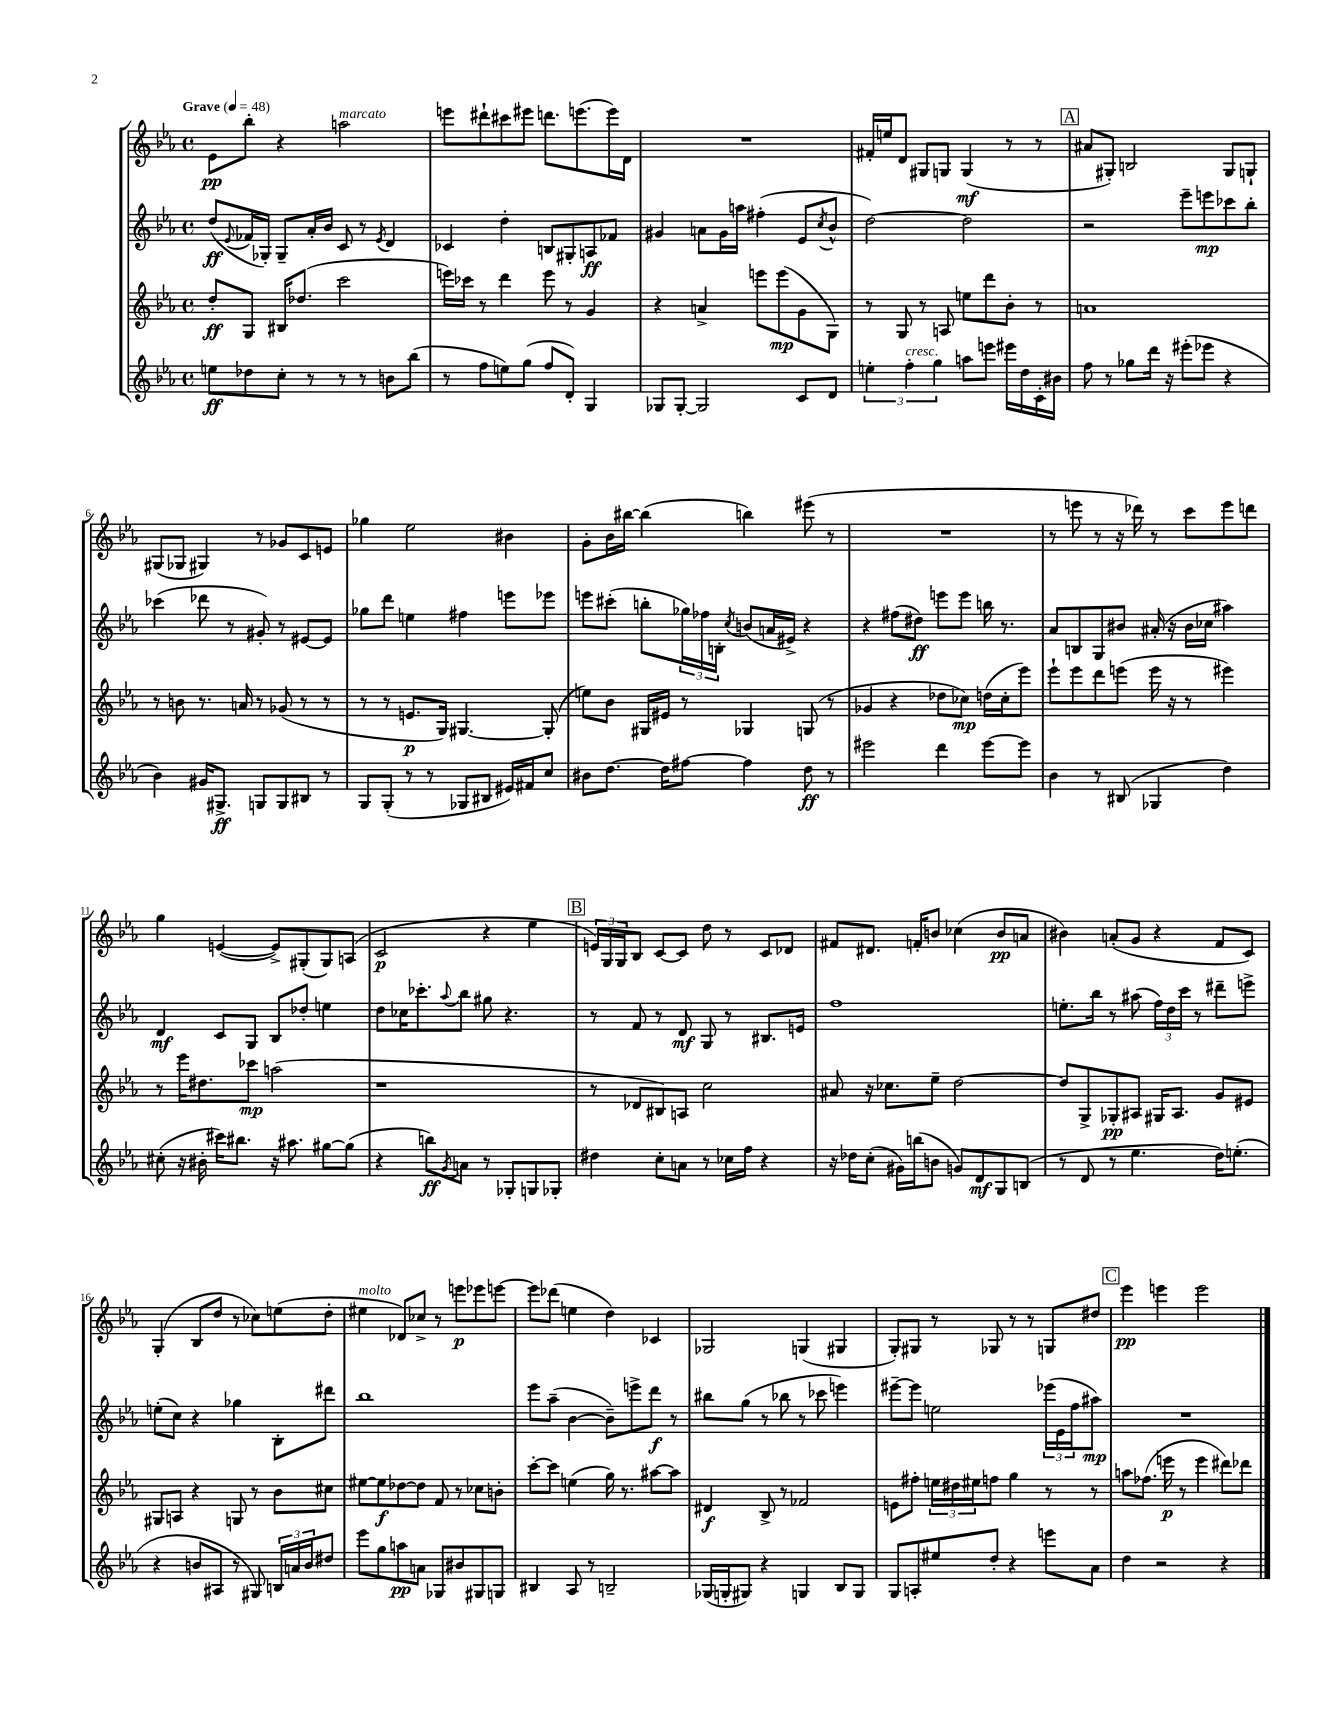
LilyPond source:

<<
\new StaffGroup <<
\new Staff = "s0" {
    \clef treble \key ees \major \defaultTimeSignature \time 4/4 \tempo "Grave" 4 = 48
    ees'8\pp bes''8-. r4 a''2^\markup { \italic "marcato" } |
    e'''8 dis'''8-! cis'''8 eis'''8 d'''8. e'''8.( e'''16) d'16 |
    R1 |
    fis'16-. e''16 d'8 gis8 g8 g4\mf( r8 r8 |
    \mark \markup { \box "A" } ais'8 gis8-.) b2 gis8 g8-! |
    gis8( ges8 gis4) r8 ges'8 c'8 e'8 |
    ges''4 ees''2 bis'4 |
    g'8-. bes'16 bis''16~ bis''4( b''4) eis'''8( r8 |
    R1 |
    r8 e'''8 r8 r16 des'''16) r8 c'''8 e'''8 d'''8 |
    g''4 e'4~( e'8->) gis8-.( gis8) a8( |
    c'2\p r4 ees''4 |
    \mark \markup { \box "B" } \tuplet 3/2 { e'16) g16 g16 } bes8 c'8~ c'8 d''8 r8 c'8 des'8 |
    fis'8 dis'8. f'16-. b'8 ces''4( b'8\pp a'8 |
    bis'4) a'8-.( g'8 r4 f'8 c'8) |
    g4-.( bes8 d''8 r8 ces''8) e''8( d''8-. |
    eis''4^\markup { \italic "molto" } des'8) ces''8-> r8 e'''8\p ees'''8 e'''8~ |
    e'''8 des'''8( e''4 d''4) ces'4 |
    ges2 g4( gis4 |
    g8-.) gis8 r8 ges8 r8 r8 g8 dis''8 |
    \mark \markup { \box "C" } ees'''4\pp e'''4 e'''2 \bar "|." |
}
\new Staff = "s1" {
    \clef treble \key ees \major \defaultTimeSignature \time 4/4
    d''8\ff( \appoggiatura { ees'8 } fes'16 ges16-.) ges8-- aes'16-. bes'16 c'8 r8 \acciaccatura { ees'8 } d'4 |
    ces'4 d''4-. b8 gis8-. a8\ff fes'8 |
    gis'4 a'8 gis'16 a''16 fis''4-.( ees'8 \acciaccatura { c''8 } bes'8-^ |
    d''2~) d''2 |
    \mark \markup { \box "A" } r2 ees'''8-- e'''8\mp ces'''8 bes''8-. |
    ces'''4( des'''8 r8 gis'8-.) r8 eis'8~ eis'8 |
    ges''8 d'''8 e''4 fis''4 e'''8 ees'''8 |
    e'''8 cis'''8-.( b''8-. \tuplet 3/2 { ges''16) fes''16 b16-. } \acciaccatura { c''8 } b'8( a'16 eis'16->) r4 |
    r4 fis''8( dis''8\ff) e'''8 e'''8 b''16 r8. |
    aes'8 b8 g8 bis'8 ais'16-.( r16 bis'16 ces''16 ais''4) |
    d'4\mf c'8 g8 bes8 des''8-. e''4 |
    d''8 ces''16 ces'''8.-. \appoggiatura { aes''8 } bes''8 gis''8 r4. |
    \mark \markup { \box "B" } r8 f'8 r8 d'8\mf g8 r8 bis8. e'16 |
    f''1 |
    e''8.-. bes''16 r8 ais''8( \tuplet 3/2 { f''16) d''16 c'''16 } r8 dis'''8-- e'''8-> |
    e''8-.( c''8) r4 ges''4 bes8-. dis'''8 |
    bes''1 |
    ees'''8 aes''8--( bes'4~ bes'8--) e'''8-> d'''8\f r8 |
    bis''8 g''8( r8 bes''8 r8 ces'''8 e'''4) |
    eis'''8~-- eis'''8 e''2 \tuplet 3/2 { ees'''16( ees'16 f''16 } ais''8\mp) |
    \mark \markup { \box "C" } R1 \bar "|." |
}
\new Staff = "s2" {
    \clef treble \key ees \major \defaultTimeSignature \time 4/4
    d''8-.\ff g8 bis16 des''8.( c'''2 |
    e'''16) ces'''16 r8 d'''4 e'''8 r8 g'4 |
    r4 a'4-> e'''8 e'''8\mp( g'8 g8) |
    r8 g8 r8 a8 e''8 d'''8 bes'8-. r8 |
    \mark \markup { \box "A" } a'1 |
    r8 b'8 r8. a'16 r8 ges'8( r8 r8 |
    r8 r8 e'8.\p g16) gis4.~ gis8-.( |
    e''8) bes'8 gis16 eis'16 r8 ges4 g8( r8 |
    ges'4 r4 des''8 ces''8\mp) d''16( ces''16-. ees'''8) |
    ees'''8-! ees'''8 d'''8 e'''8( e'''16 r16 r8 eis'''4) |
    r8 ees'''16 dis''8. ces'''8\mp a''2( |
    r1 |
    \mark \markup { \box "B" } r8 des'8 bis8) a8 c''2 |
    ais'8 r16 ces''8. ees''8-- d''2~ |
    d''8 g8-> ges8-.\pp ais8 gis16 ais8. g'8 eis'8 |
    gis8 a8 r4 g8 r8 bes'8 cis''8 |
    eis''8~ eis''8\f des''8~ des''8 f'8 r8 ces''8 b'8-. |
    c'''8~-. c'''8 e''4( g''16) r8. ais''8~ ais''8 |
    dis'4\f bes8-> r8 fes'2 |
    e'8 fis''8-. \tuplet 3/2 { e''16 dis''16 eis''16 } f''8 g''4 r8 r8 |
    \mark \markup { \box "C" } a''8 fes''8.( e'''16\p r8 e'''4 dis'''8) des'''8 \bar "|." |
}
\new Staff = "s3" {
    \clef treble \key ees \major \defaultTimeSignature \time 4/4
    e''8\ff des''8 c''8-. r8 r8 r8 b'8 bes''8( |
    r8 f''8 e''8) g''8( f''8 d'8-.) g4 |
    ges8 ges8~-. ges2 c'8 d'8 |
    \tuplet 3/2 { e''4-. f''4-.^\markup { \italic "cresc." } g''4 } a''8 e'''8 eis'''16 d''16 c'16-. bis'16 |
    \mark \markup { \box "A" } f''8 r8 ges''8 d'''16 r16 eis'''8-.( ees'''8 r4 |
    bes'4) gis'16 gis8.->\ff g8 g8 bis8 r8 |
    g8 g8-.( r8 r8 ges8 bis8 eis'16) fis'16 c''8 |
    bis'8 d''8.~ d''16 fis''8~ fis''4 d''8\ff r8 |
    eis'''2 d'''4 eis'''8~ eis'''8 |
    bes'4 r8 bis8( ges4 d''4) |
    cis''8-.( r16 bis'16-. cis'''16) bis''8. r16 ais''8. gis''8~ gis''8( |
    r4 b''8\ff) \acciaccatura { g'8 } a'8 r8 ges8-. g8 ges8-. |
    \mark \markup { \box "B" } dis''4 c''8-. a'8 r8 ces''16 f''16 r4 |
    r16 des''16 c''8-.( gis'16) b''16( b'8 g'8) d'8\mf g8 b8( |
    r8 d'8 r8 ees''4. d''16) e''8.-.( |
    r4 b'8 ais8 r8 gis8) \tuplet 3/2 { b16 a'16 b'16 } dis''8 |
    ees'''8 g''8 a''8\pp a'8 ges8 bis'8 gis8 g8 |
    bis4 aes8 r8 b2-- |
    ges16( g16-. gis8) r4 g4 bes8 g8 |
    g8 a8-. eis''8 d''8-. r4 e'''8 aes'8 |
    \mark \markup { \box "C" } d''4 r2 r4 \bar "|." |
}
>>
>>
